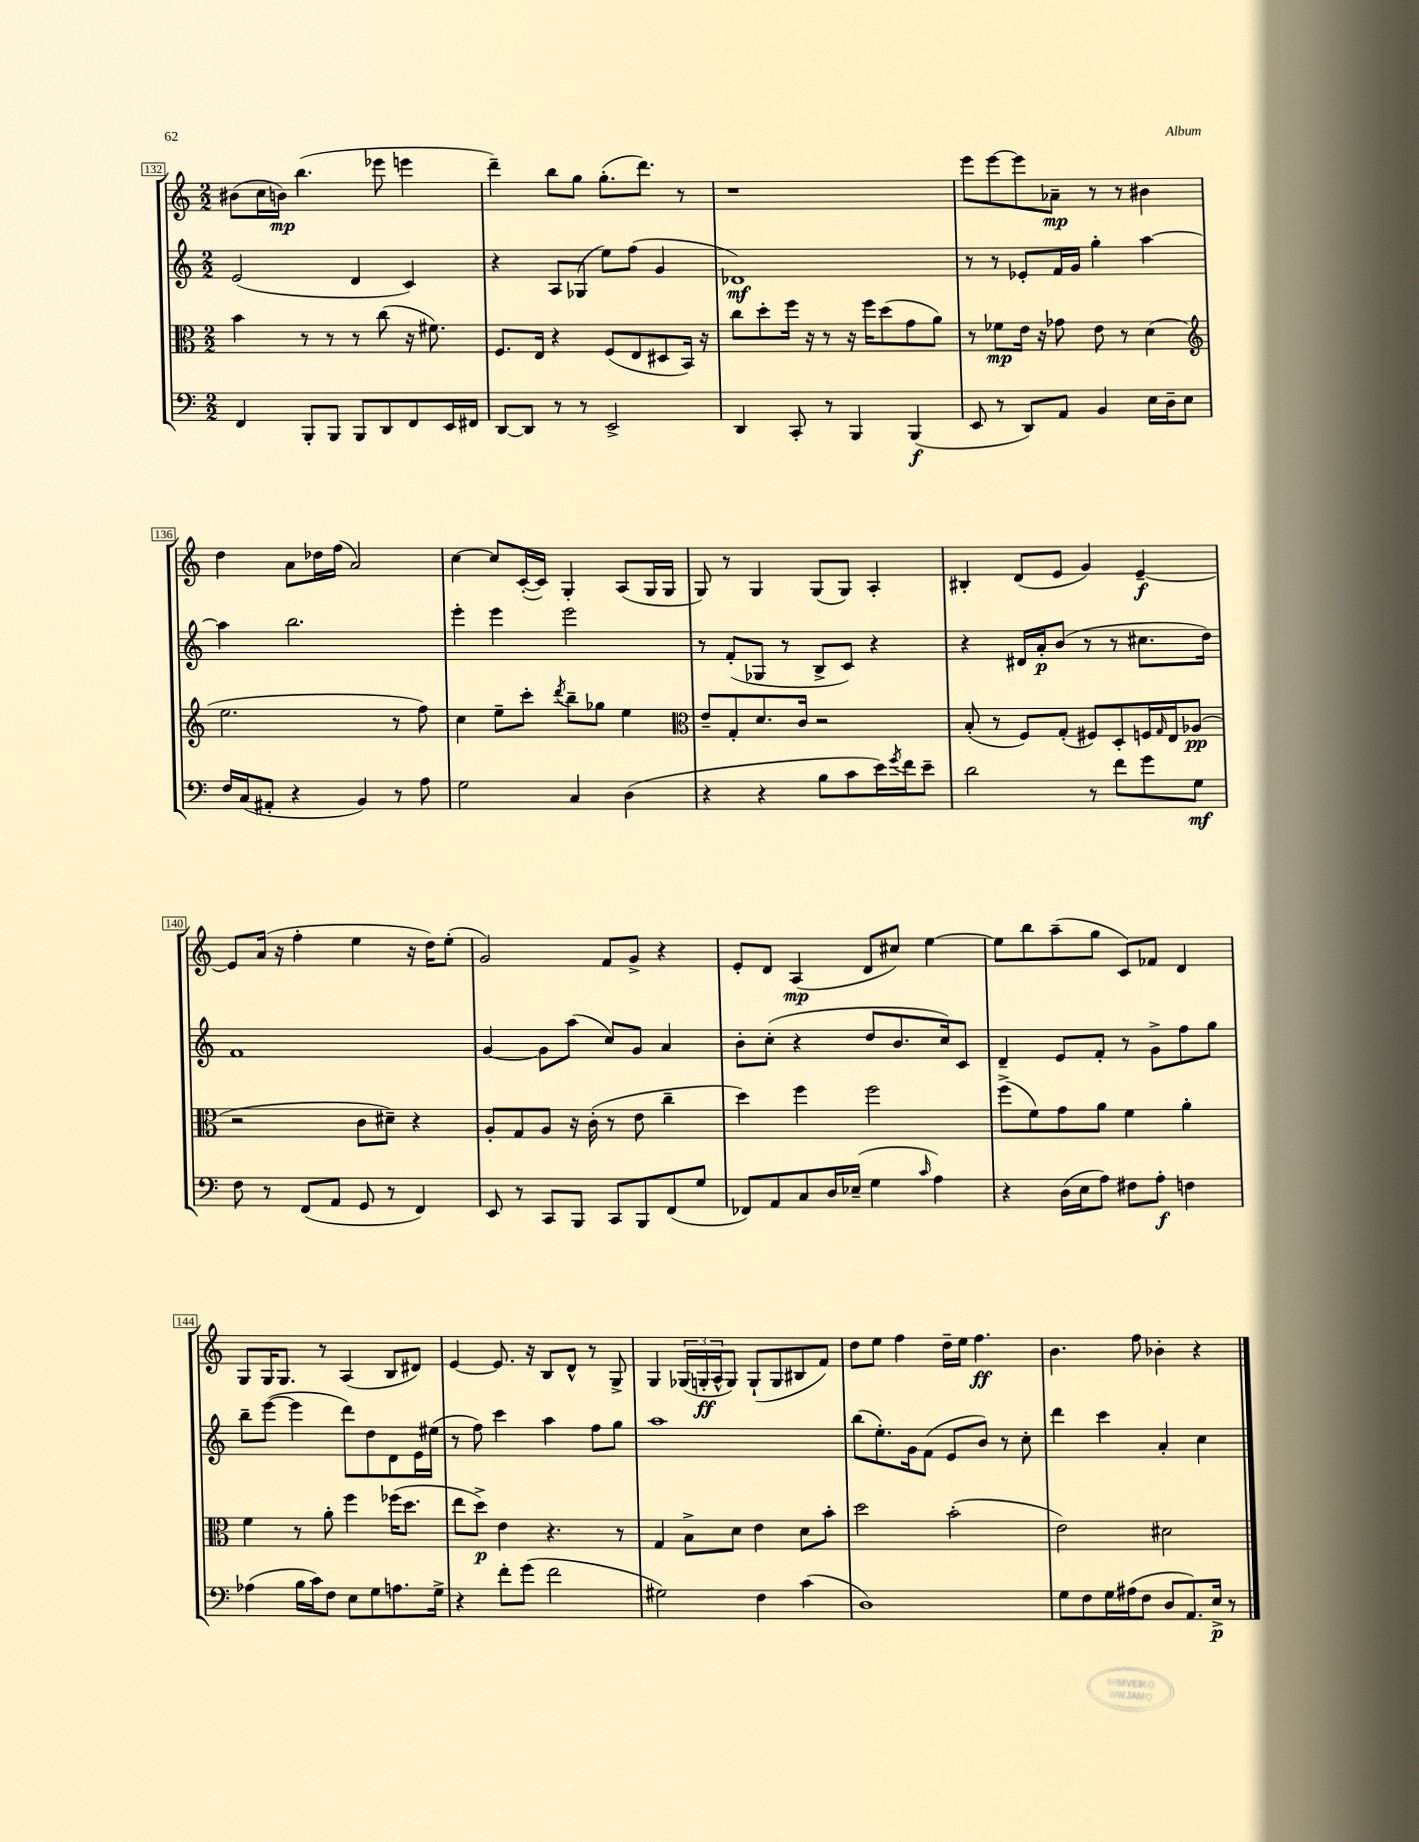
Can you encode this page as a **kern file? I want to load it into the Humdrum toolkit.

**kern	**kern	**kern	**kern
*staff4	*staff3	*staff2	*staff1
*clefF4	*clefC3	*clefG2	*clefG2
*k[]	*k[]	*k[]	*k[]
*M2/2	*M2/2	*M2/2	*M2/2
4FF	4b	(2e	(8b#
.	.	.	16cc
.	.	.	16b)
8BBB'	8r	.	(4.bb
8BBB	8r	.	.
8BBB	8r	4d	.
8DD	(8cc	.	8eee-
8FF	16r	4c)	4eee
.	8.f#)	.	.
16EE	.	.	.
16FF#	.	.	.
=	=	=	=
[8DD	8.F	4r	4ddd~)
8DD]	.	.	.
.	16E	.	.
8r	4r	8A	8bb
8r	.	(8G-	8gg
2EE^	(8F	8ee)	(8.gg'
.	8E	(8ff	.
.	.	.	8.ddd)
.	8D#	4g	.
.	16BB)	.	8r
.	16r	.	.
=	=	=	=
4DD	8cc	1d-)	1r
.	8dd'	.	.
8CC'	16ff	.	.
.	16r	.	.
8r	8r	.	.
4BBB	16r	.	.
.	16ff	.	.
.	(8dd	.	.
(4BBB	8g	.	.
.	8a)	.	.
=	=	=	=
8EE	8r	8r	8eee
8r	8f-	8r	[8eee
8DD)	16e	8e-'	8eee]
.	16r	.	.
8AA	8g-	16f	8a-~
.	.	16g	.
4BB	8e	4gg'	8r
.	8r	.	8r
16E	(4d	[4aa	4b#
16D~	.	.	.
8E	.	.	.
=	=	=	=
*	*clefG2	*	*
16F	2.ee	4aa]	4dd
(16C	.	.	.
8AA#'	.	.	.
4r	.	2.bb	8a
.	.	.	16dd-
.	.	.	(16ff
4BB)	.	.	2a)
8r	8r	.	.
8A	8ff)	.	.
=	=	=	=
2G	4cc	4eee'	[4cc
.	8ee~	4eee	8cc]
.	8ccc'	.	([16c'
.	.	.	16c])
.	8qddd	.	.
4C	8bb~	2eee	4G'
.	8gg-	.	.
(4D	4ee	.	(8A
.	.	.	16G
.	.	.	16G
=	=	=	=
*	*clefC3	*	*
4r	8e~	8r	8G)
.	8G'	(8f'	8r
4r	8.d	8G-	4G
.	.	8r	.
.	16c	.	.
8B	2r	8B^	(8G
8c	.	8c)	8G)
16e)	.	4r	4A'
8qg	.	.	.
16f	.	.	.
8e~	.	.	.
=	=	=	=
2d	(8B'	4r	4B#'
.	8r	.	.
.	8F)	16d#	(8d
.	.	16a'	.
.	(8G'	(8b	8e
8r	8F#)	8r	4g)
8f	8D'	8r	.
8g	16F	8.cc#	[4e~
.	16qqG	.	.
.	16E	.	.
8G	(8A-	.	.
.	.	16dd)	.
=	=	=	=
8F	2r	1f	8e]
8r	.	.	(16a
.	.	.	16r
(8FF	.	.	4ff'
8AA	.	.	.
8GG	8c	.	4ee
8r	8d#~)	.	.
4FF)	4r	.	16r
.	.	.	16dd)
.	.	.	(8ee'
=	=	=	=
8EE	8A'	[4g	2g)
8r	8G	.	.
8CC	8A	8g]	.
8BBB	16r	(8aa	.
.	(16c'	.	.
8CC	8r	8cc)	8f
8BBB	8e	8g	8g^
(8FF	4cc~	4a	4r
8G	.	.	.
=	=	=	=
8FF-)	4dd)	8b'	8e'
8AA	.	(8cc'	8d
8C	4ff	4r	(4A
16D	.	.	.
(16E-~	.	.	.
4G	2ff	8dd	8d
.	.	8.b	8cc#)
16qqc	.	.	.
4A)	.	.	[4ee
.	.	16cc)	.
.	.	8c	.
=	=	=	=
4r	(8ff^	4d~	8ee]
.	8f)	.	8bb
(16D	8g	8e	(8aa~
16E	.	.	.
8A)	8a	8f'	8gg
8F#	4f	8r	8c)
8A'	.	8g^	8f-
4F	4a'	8ff	4d
.	.	8gg	.
=	=	=	=
(4A-	4f	8bb~	8G
.	.	([8eee	16G
.	.	.	8.G
16B	8r	4eee]	.
16c)	.	.	.
8F	8a'	.	8r
8E	4ff	8ddd)	(4A
8G	.	8dd	.
8.A	(16ff-	8d	8B
.	8.dd	.	.
.	.	16e	8d#)
16G^	.	(16ee#	.
=	=	=	=
4r	8ee	8r	[4e
.	8dd^)	8ff)	.
8f'	4e	4ccc	8.e]
(8g	.	.	.
.	.	.	16r
2f	4.r	4aa	8B
.	.	.	8d^^
.	.	8ff	8r
.	8r	8gg	8G^
=	=	=	=
2G#)	4G	1aa	4G
.	8B^	.	(24G-
.	.	.	24G'
.	.	.	24A^^
.	8d	.	8G)
4F	4e	.	(8G`
.	.	.	8G
(4c	8d	.	8B#
.	8b'	.	8f)
=	=	=	=
1D)	2dd	(8bb	8dd
.	.	8.ee')	8ee
.	.	.	4ff
.	.	16g	.
.	.	(8f	.
.	(2b'	8e	16dd~
.	.	.	16ee
.	.	8b)	4.ff
.	.	8r	.
.	.	8cc'	.
=	=	=	=
8G	2e)	4ddd	4.b
8F	.	.	.
16G	.	4ccc	.
(16A#	.	.	.
8F	.	.	8ff
8D	2d#	4a'	4b-'
8.AA)	.	.	.
.	.	4cc	4r
16E^	.	.	.
8r	.	.	.
==	==	==	==
*-	*-	*-	*-
